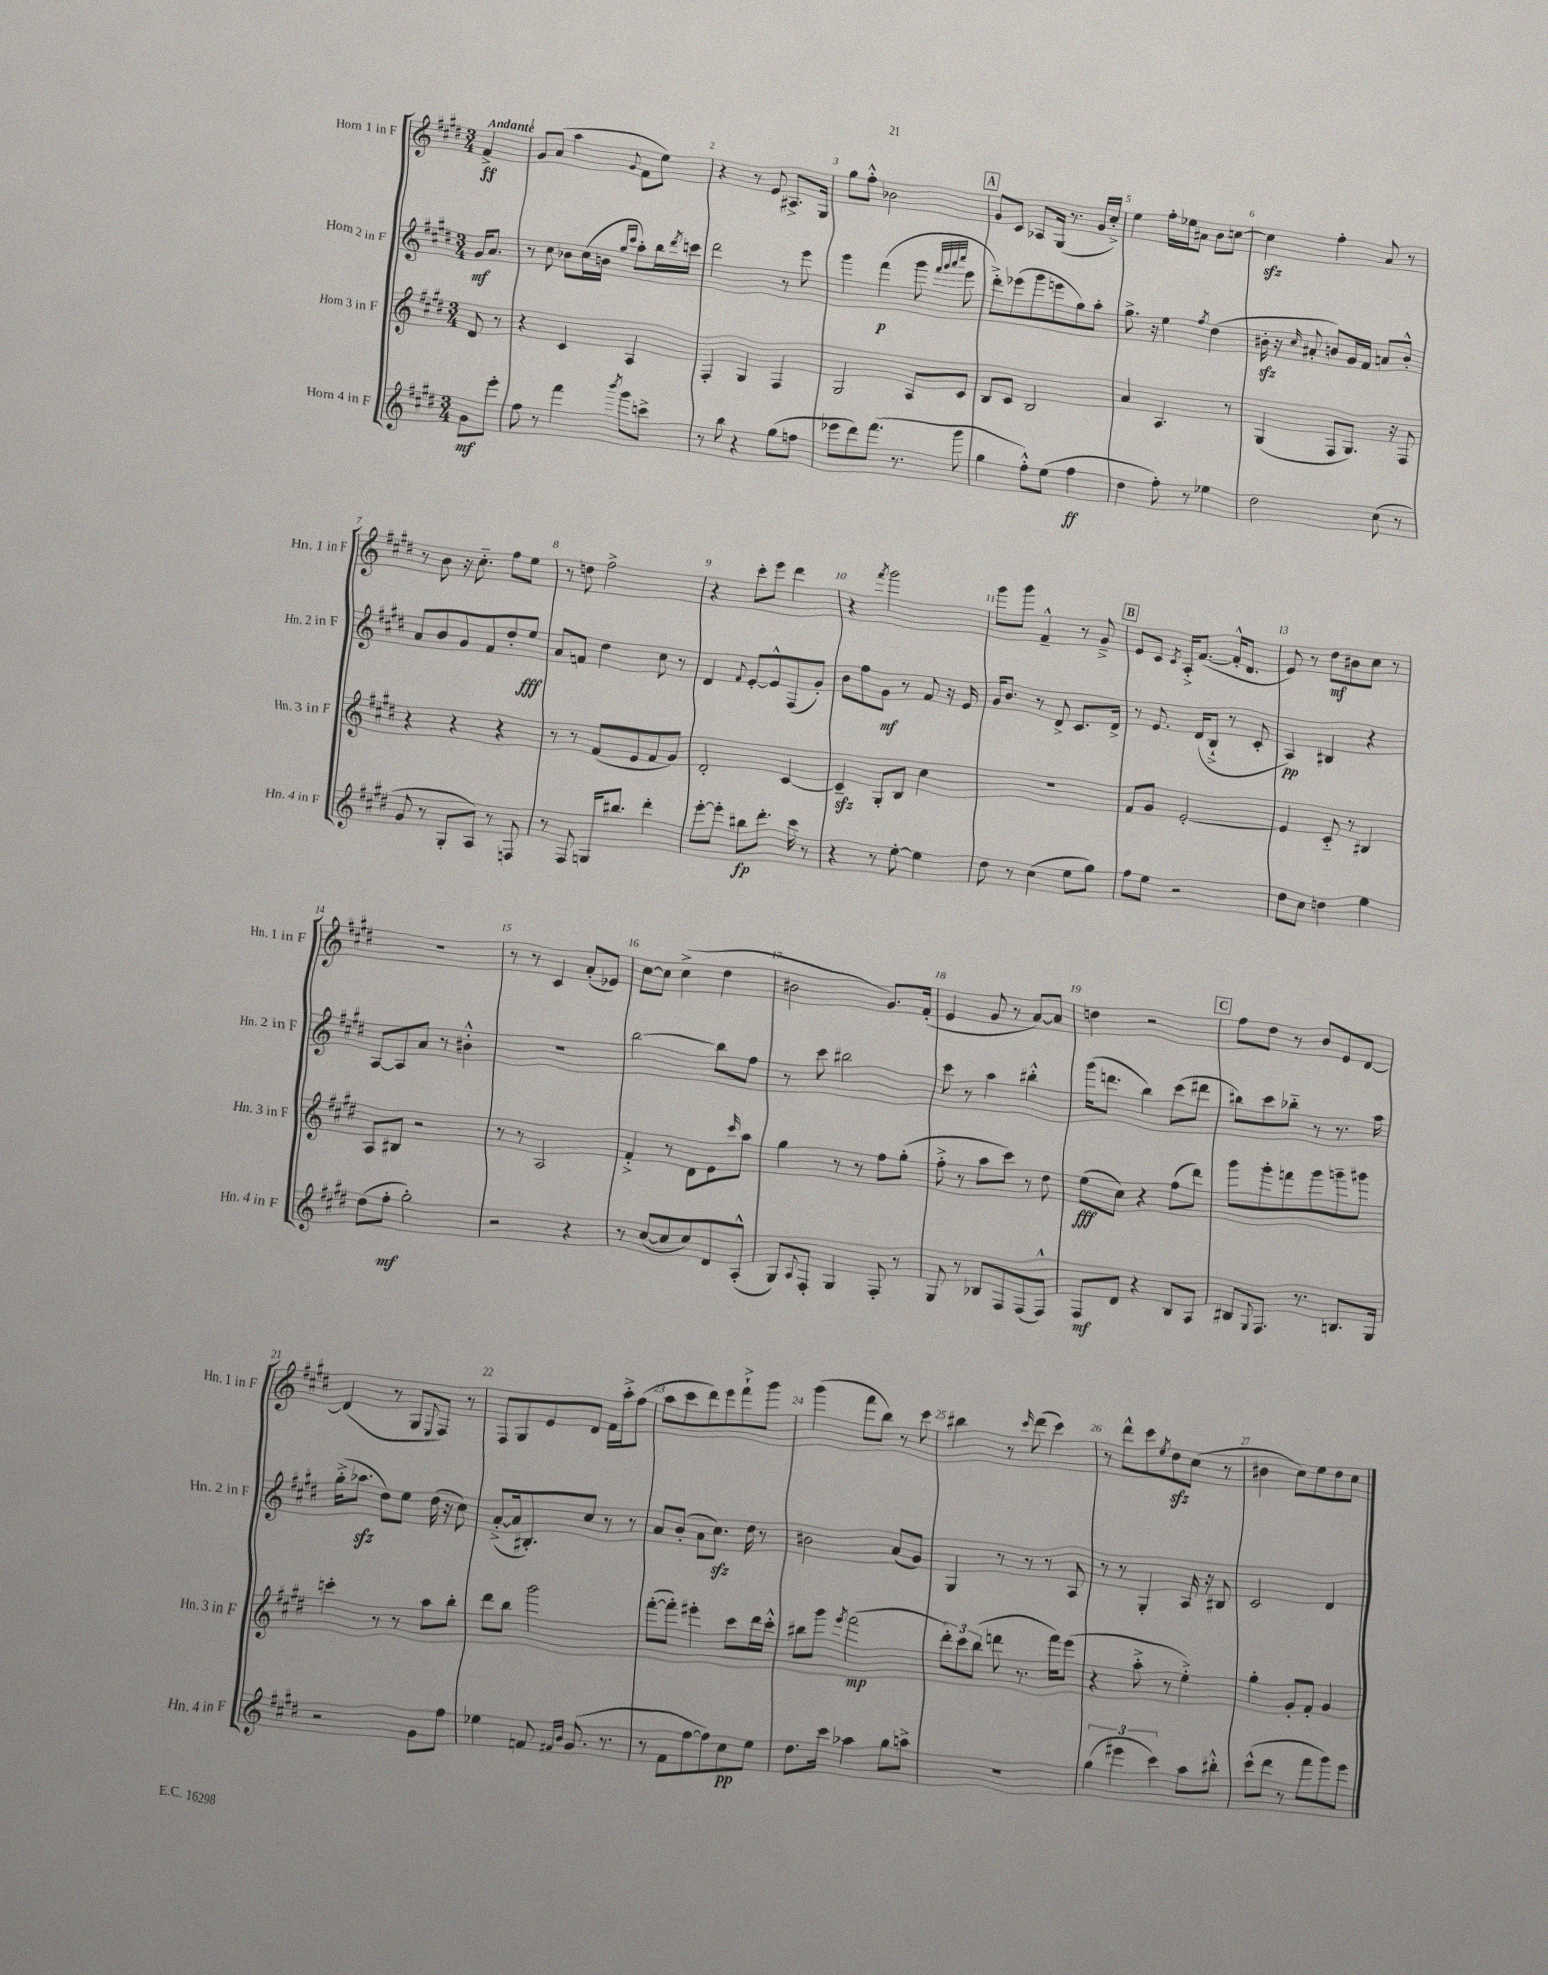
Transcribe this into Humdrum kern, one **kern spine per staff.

**kern	**dynam	**kern	**dynam	**kern	**dynam	**kern	**dynam
*part4	*part4	*part3	*part3	*part2	*part2	*part1	*part1
*staff4	*staff4	*staff3	*staff3	*staff2	*staff2	*staff1	*staff1
*I"Horn 4 in F	*	*I"Horn 3 in F	*	*I"Horn 2 in F	*	*I"Horn 1 in F	*
*I'Hn. 4 in F	*	*I'Hn. 3 in F	*	*I'Hn. 2 in F	*	*I'Hn. 1 in F	*
*clefG2	*	*clefG2	*	*clefG2	*	*clefG2	*
*k[f#c#g#d#]	*	*k[f#c#g#d#]	*	*k[f#c#g#d#]	*	*k[f#c#g#d#]	*
*M3/4	*	*M3/4	*	*M3/4	*	*M3/4	*
=	=	=	=	=	=	=	=
!	!	!	!	!	!	!LO:TX:a:B:t=Andante	!
8g#\L	mf	8d#/	.	16g#/KL	mf	4f#^/	ff
.	.	.	.	8.a/J	.	.	.
8eee'\J	.	8r	.	.	.	.	.
=1	=1	=1	=1	=1	=1	=1	=1
8ff#\	.	4r	.	8r	.	8g#/L	.
8r	.	.	.	8cc#\	.	(8a/J	.
4fff#\	.	4c#/	.	8b-X\L	.	4aa\	.
.	.	.	.	(16cc#\L	.	.	.
.	.	.	.	16bn\JJ	.	.	.
.	.	.	.	16qqgg#/LL	.	.	.
8qbbb/	.	.	.	16qqccc#/JJ	.	8qqg#/	.
8ggg#\L	.	4A/	.	8aa'\L)	.	8f#\L	.
8cccn^\J	.	.	.	16bb\L	.	8ee\J)	.
.	.	.	.	8qddd#/	.	.	.
.	.	.	.	16cccn\JJ	.	.	.
=2	=2	=2	=2	=2	=2	=2	=2
8r	.	4F#'/	.	2ddd#\	.	4r	.
8bb\	.	.	.	.	.	.	.
4r	.	4G#/	.	.	.	8r	.
.	.	.	.	.	.	8e/	.
(8gg#\L	.	4F#/	.	8r	.	8.A#X^/L	.
8ffn\J	.	.	.	8eee\	.	.	.
.	.	.	.	.	.	16G#/Jk	.
=3	=3	=3	=3	=3	=3	=3	=3
8eee-X\L	.	2G#/	.	4ggg#\	.	8gg#\L	.
8ddd#\)	.	.	.	.	.	8ff#'^^\J	.
(8.fff#\J	.	.	.	(4fff#\	p	2b-X\	.
8.r	.	.	.	.	.	.	.
.	.	8A/L	.	8ggg#\	.	.	.
.	.	.	.	32qqfff#/LLL	.	.	.
.	.	.	.	32qqggg#/	.	.	.
.	.	.	.	32qqaaa/	.	.	.
.	.	.	.	32qqcccc#/JJJ	.	.	.
8ggg#\	.	8c#/J	.	8eee\	.	.	.
!!LO:REH:place=s1:t=A
=4	=4	=4	=4	=4	=4	=4	=4
4gg#\	.	8B/L	.	8ddd#'^\L)	.	8g#/L	.
.	.	8c#/J	.	(8eee-X\	.	8c#/J	.
8ff#'^^\L)	.	2B/	.	8ggg#\	.	8A-X/L	.
(8ee\J	.	.	.	8eeen\	.	(16G#/Jk	.
.	.	.	.	.	.	8.r	.
4ff#\	ff	.	.	8gg#\)	.	.	.
.	.	.	.	8aa'\J	.	16g#/LL	.
.	.	.	.	.	.	16cc#'^/JJ)	.
=5	=5	=5	=5	=5	=5	=5	=5
4dd#\	.	4a/	.	8.gg#^\	.	4ee\	.
.	.	.	.	16r	.	.	.
8ff#'\)	.	4.A/	.	4ee\	.	16ff#'\LL	.
.	.	.	.	.	.	16ee-X\J	.
8r	.	.	.	.	.	8a#X\J	.
.	.	.	.	8qff#/	.	.	.
4ee-X\	.	.	.	(4dd#\	.	8b\L	.
.	.	8r	.	.	.	[8ccn\J	.
=6	=6	=6	=6	=6	=6	=6	=6
2dd#\	.	(4G#/	.	16b#Xzz'\	.	4cczz\]	.
.	.	.	.	16r	.	.	.
.	.	.	.	16qqcc#/	.	.	.
.	.	.	.	8a#X'/	.	.	.
.	.	8F#/L	.	8bn/L)	.	4ff#'\	.
.	.	8.G#/J)	.	16g#/L	.	.	.
.	.	.	.	16f#/JJ	.	.	.
(8cc#\	.	.	.	8an/L	.	8a/	.
.	.	16r	.	.	.	.	.
8r	.	8F#/	.	8b'^^/J	.	8r	.
!!LO:LB:g=z
=7	=7	=7	=7	=7	=7	=7	=7
8g#/	.	4r	.	8a/L	.	8r	.
8r	.	.	.	8b/	.	8b\	.
8G#'/L	.	4r	.	8g#/	.	16r	.
.	.	.	.	.	.	8.cc#\	.
8A/J)	.	.	.	8f#/	.	.	.
8r	.	4r	.	8dd#'/	.	8ff#\L	.
8Fn/	.	.	.	8ee/J	fff	8ee\J	.
=8	=8	=8	=8	=8	=8	=8	=8
8r	.	8r	.	8a/L	.	8r	.
8F#/	.	8r	.	8fn/J	.	8ddn\	.
16Gn/KL	.	(8f#/L	.	4dd#\	.	2ff#^\	.
8.bb#X/J	.	.	.	.	.	.	.
.	.	8e/	.	.	.	.	.
4ddd#'\	.	8f#/	.	8cc#\	.	.	.
.	.	8g#/J)	.	8r	.	.	.
=9	=9	=9	=9	=9	=9	=9	=9
[8eee'\L	.	2d#'/	.	4d#/	.	4r	.
8eee'\J]	.	.	.	.	.	.	.
.	.	.	.	8qqf#/	.	.	.
8bb#X\L	fp	.	.	[8e'/L	.	8ccc#'\L	.
8.ddd#'\J	.	.	.	8e^^/]	.	8eee\J	.
.	.	[4c#/	.	(8F#/	.	4ddd#\	.
16ccc#\	.	.	.	.	.	.	.
8r	.	.	.	8g#'/J)	.	.	.
=10	=10	=10	=10	=10	=10	=10	=10
4r	.	4c#zz~/]	.	8b\L	.	4r	.
.	.	.	.	8ff#\	.	.	.
.	.	.	.	.	.	8qfff#/	.
8r	.	8G#'/L	.	8g#\J	mf	2ggg#\	.
[8ee'\	.	8B/J	.	8r	.	.	.
4ee\]	.	4cc#\	.	8f#/	.	.	.
.	.	.	.	16r	.	.	.
.	.	.	.	16e/	.	.	.
=11	=11	=11	=11	=11	=11	=11	=11
8dd#\	.	2.r	.	16g#/KL	.	8ggg#\L	.
.	.	.	.	8.b/J	.	.	.
8r	.	.	.	.	.	8ggg#\J	.
(4cc#\	.	.	.	8r	.	4f#~^^/	.
.	.	.	.	8d#^/	.	.	.
8ee\L	.	.	.	8.c#/L	.	8r	.
8gg#\J)	.	.	.	.	.	8g#~^/	.
.	.	.	.	16d#^/Jk	.	.	.
!!LO:REH:place=s1:t=B
=12	=12	=12	=12	=12	=12	=12	=12
8ff#\L	.	8f#/L	.	8r	.	8e/L	.
8ee\J	.	8g#/J	.	8.e/	.	8c#/J	.
.	.	.	.	.	.	8qc#/	.
2r	.	[2e'/	.	.	.	16A'^/KL	.
.	.	.	.	(16d#/KL	.	([8.f#/J	.
.	.	.	.	8B`^/J	.	.	.
.	.	.	.	8r	.	16f#'^^/KL]	.
.	.	.	.	.	.	8.d#/J	.
.	.	.	.	8c#'/	.	.	.
=13	=13	=13	=13	=13	=13	=13	=13
8dd#\L	.	4e/]	.	4A/)	pp	8e/)	.
8cc#\J	.	.	.	.	.	8r	.
4ddn\	.	8c#/	.	4B#X/	.	8dd#\L	mf
.	.	8r	.	.	.	8b#X\	.
4ee\	.	4B#X/	.	4r	.	8cc#\J	.
.	.	.	.	.	.	8r	.
!!LO:LB:g=z
=14	=14	=14	=14	=14	=14	=14	=14
(8dd#\L	.	8A/L	.	[8A/L	.	2.r	.
8ff#'\J	mf	8B#X/J	.	8A/]	.	.	.
2gg#'\)	.	2r	.	8a/J	.	.	.
.	.	.	.	8r	.	.	.
.	.	.	.	4b#X'^^\	.	.	.
=15	=15	=15	=15	=15	=15	=15	=15
2r	.	8r	.	2.r	.	8r	.
.	.	8r	.	.	.	8r	.
.	.	2A/	.	.	.	4c#/	.
4r	.	.	.	.	.	(8a'/L	.
.	.	.	.	.	.	8e-X/J)	.
=16	=16	=16	=16	=16	=16	=16	=16
8r	.	4f#'^/	.	[2bb\	.	[8cc#\L	.
([8cc#/L	.	.	.	.	.	8cc#\J]	.
8cc#/]	.	8r	.	.	.	(4cc#^\	.
8cc#/)	.	8d#\L	.	.	.	.	.
8d#/	.	8e\	.	8bb\L]	.	4dd#\	.
.	.	16qqccc#/	.	.	.	.	.
(8A'^^/J	.	8aa\J	.	8ff#\J	.	.	.
=17	=17	=17	=17	=17	=17	=17	=17
8G#/L)	.	4gg#\	.	8r	.	2b#X\	.
8qqA/	.	.	.	.	.	.	.
8F#'/J	.	.	.	8ccc#\	.	.	.
4G#/	.	8r	.	2bb#X\	.	.	.
.	.	8r	.	.	.	.	.
8F#'/	.	8ff#\L	.	.	.	8.g#/L)	.
8r	.	(8gg#'\J	.	.	.	.	.
.	.	.	.	.	.	(16f#'/Jk	.
=18	=18	=18	=18	=18	=18	=18	=18
8G#/	.	8ff#'^\	.	8ccc#\	.	4e/	.
8r	.	8r	.	8r	.	.	.
8B-X/L	.	8aa\L	.	4aa\	.	8g#/	.
8F#/	.	8ccc#\J)	.	.	.	8r	.
(8F#/	.	8r	.	4bb#X'^^\	.	[8a/L)	.
8F#^^/J)	.	8dd#\	.	.	.	8a/J]	.
=19	=19	=19	=19	=19	=19	=19	=19
8F#/L	mf	(8ee\L	fff	(16ggg#\KL	.	4ddn\	.
.	.	.	.	8.dddn\J	.	.	.
8d#/J	.	8cc#\J)	.	.	.	.	.
4r	.	4r	.	4bb\)	.	2r	.
8B/L	.	(8ff#\L	.	(8ccc#\L	.	.	.
8A/J	.	8ddd#\J)	.	8ddd#X\J	.	.	.
!!LO:REH:place=s1:t=C
=20	=20	=20	=20	=20	=20	=20	=20
8B#X/L	.	8ggg#\L	.	8bb#X\L)	.	8ff#\L	.
8qqG#/	.	.	.	.	.	.	.
8.F#/J	.	8ggg#'\	.	8ccc#\	.	8dd#\J	.
.	.	8fffn\	.	8bb-X\J	.	8r	.
8.r	.	.	.	.	.	.	.
.	.	8ggg#\	.	8r	.	8b/L	.
8.Bn/L	.	8gggn~\	.	8.r	.	8e/	.
.	.	8ggg#X\J	.	.	.	[8d#/J	.
16G#/Jk	.	.	.	16aa\	.	.	.
!!LO:LB:g=z
=21	=21	=21	=21	=21	=21	=21	=21
2r	.	4cccn'\	.	(16gg#'^\KL	.	(4d#/]	.
.	.	.	.	8.aa-Xzz\J	.	.	.
.	.	8r	.	8dd#\L)	.	8r	.
.	.	8r	.	8ee\J	.	8G#/L	.
.	.	.	.	.	.	8qqE/	.
8g#\L	.	8aa\L	.	(16dd#\	.	8F#/J)	.
.	.	.	.	16r	.	.	.
8ff#\J	.	8bb'\J	.	8cc#\)	.	8r	.
=22	=22	=22	=22	=22	=22	=22	=22
4ee-X\	.	8ddd#\L	.	([8a'^/L	.	8F#/L	.
.	.	8bb\J	.	16a/k]	.	8G#/	.
.	.	.	.	8.B#X'/)	.	.	.
8fn/	.	2ggg#\	.	.	.	8e/	.
16qqf#X/LL	.	.	.	.	.	.	.
16qqb/JJ	.	.	.	.	.	.	.
(8.g#/	.	.	.	8cc#/J	.	8d#/J	.
.	.	.	.	8r	.	16f#\LL	.
8.r	.	.	.	.	.	16aa'^\J	.
.	.	.	.	8r	.	(8ff#\J	.
=23	=23	=23	=23	=23	=23	=23	=23
8r	.	([8fff#'\L	.	8a/L	.	8aa\L	.
8f#\L	.	8fff#'\J])	.	(8b'/J	.	8ccc#\	.
[8ff#\	.	4eee#X'\	.	8a\L	.	8ddd#\)	.
8ff#\])	.	.	.	8.cc#zz\J)	.	8eee\	.
8cc#\	pp	8ccc#\L	.	.	.	8fff#`^\	.
.	.	.	.	16dd#\	.	.	.
8ee\J	.	16ddd#\L	.	8r	.	8ggg#\J	.
.	.	16ccc#'^^\JJ	.	.	.	.	.
=24	=24	=24	=24	=24	=24	=24	=24
8.dd#\L	.	8bb#X\L	.	2b#X\	.	(4ggg#\	.
.	.	8ggg#\J	.	.	.	.	.
16ccc#\Jk	.	.	.	.	.	.	.
.	.	8qeee/	.	.	.	.	.
4aa-X\	.	(2fff#\	mp	.	.	8fff#\L	.
.	.	.	.	.	.	8bb\J)	.
8gg#\L	.	.	.	(8a/L	.	8r	.
8aan^\J	.	.	.	8g#/J)	.	8ccc#\	.
=25	=25	=25	=25	=25	=25	=25	=25
2.r	.	12ddd#'\L)	.	4G#/	.	4bb#X\	.
.	.	12ccc#\	.	.	.	.	.
.	.	(12bb\J	.	.	.	.	.
.	.	8dddn\	.	8r	.	8r	.
.	.	.	.	.	.	16qqccc#/	.
.	.	8.r	.	8r	.	(8ddd#\	.
.	.	.	.	8r	.	4ccc#\)	.
.	.	16fff#\KL)	.	.	.	.	.
.	.	(8eee\J	.	8A/	.	.	.
=26	=26	=26	=26	=26	=26	=26	=26
(6gg#\	.	4r	.	8r	.	8r	.
.	.	.	.	8r	.	8ddd#^^\L	.
6eee#X\	.	.	.	.	.	.	.
.	.	8aa'^\	.	4G#'/	.	8ccc#\	.
6ccc#\)	.	.	.	.	.	.	.
.	.	.	.	.	.	8qee/	.
.	.	8r	.	.	.	8dd#zz\	.
8aa\L	.	4ee'^\)	.	16A/	.	(8cc#\J	.
.	.	.	.	16r	.	.	.
8bb#X'^^\J	.	.	.	8B#X/	.	8r	.
=27	=27	=27	=27	=27	=27	=27	=27
(8ccc#^^\L	.	4gg#'\	.	2c#/	.	4b#X\	.
8ddd#\J	.	.	.	.	.	.	.
8r	.	8g#'/L	.	.	.	8cc#\L)	.
8fff#\L	.	8f#'/J	.	.	.	8ee\	.
8ggg#\)	.	4g#/	.	4d#/	.	8dd#\	.
8eee\J	.	.	.	.	.	8cc#\J	.
==	==	==	==	==	==	==	==
*-	*-	*-	*-	*-	*-	*-	*-
